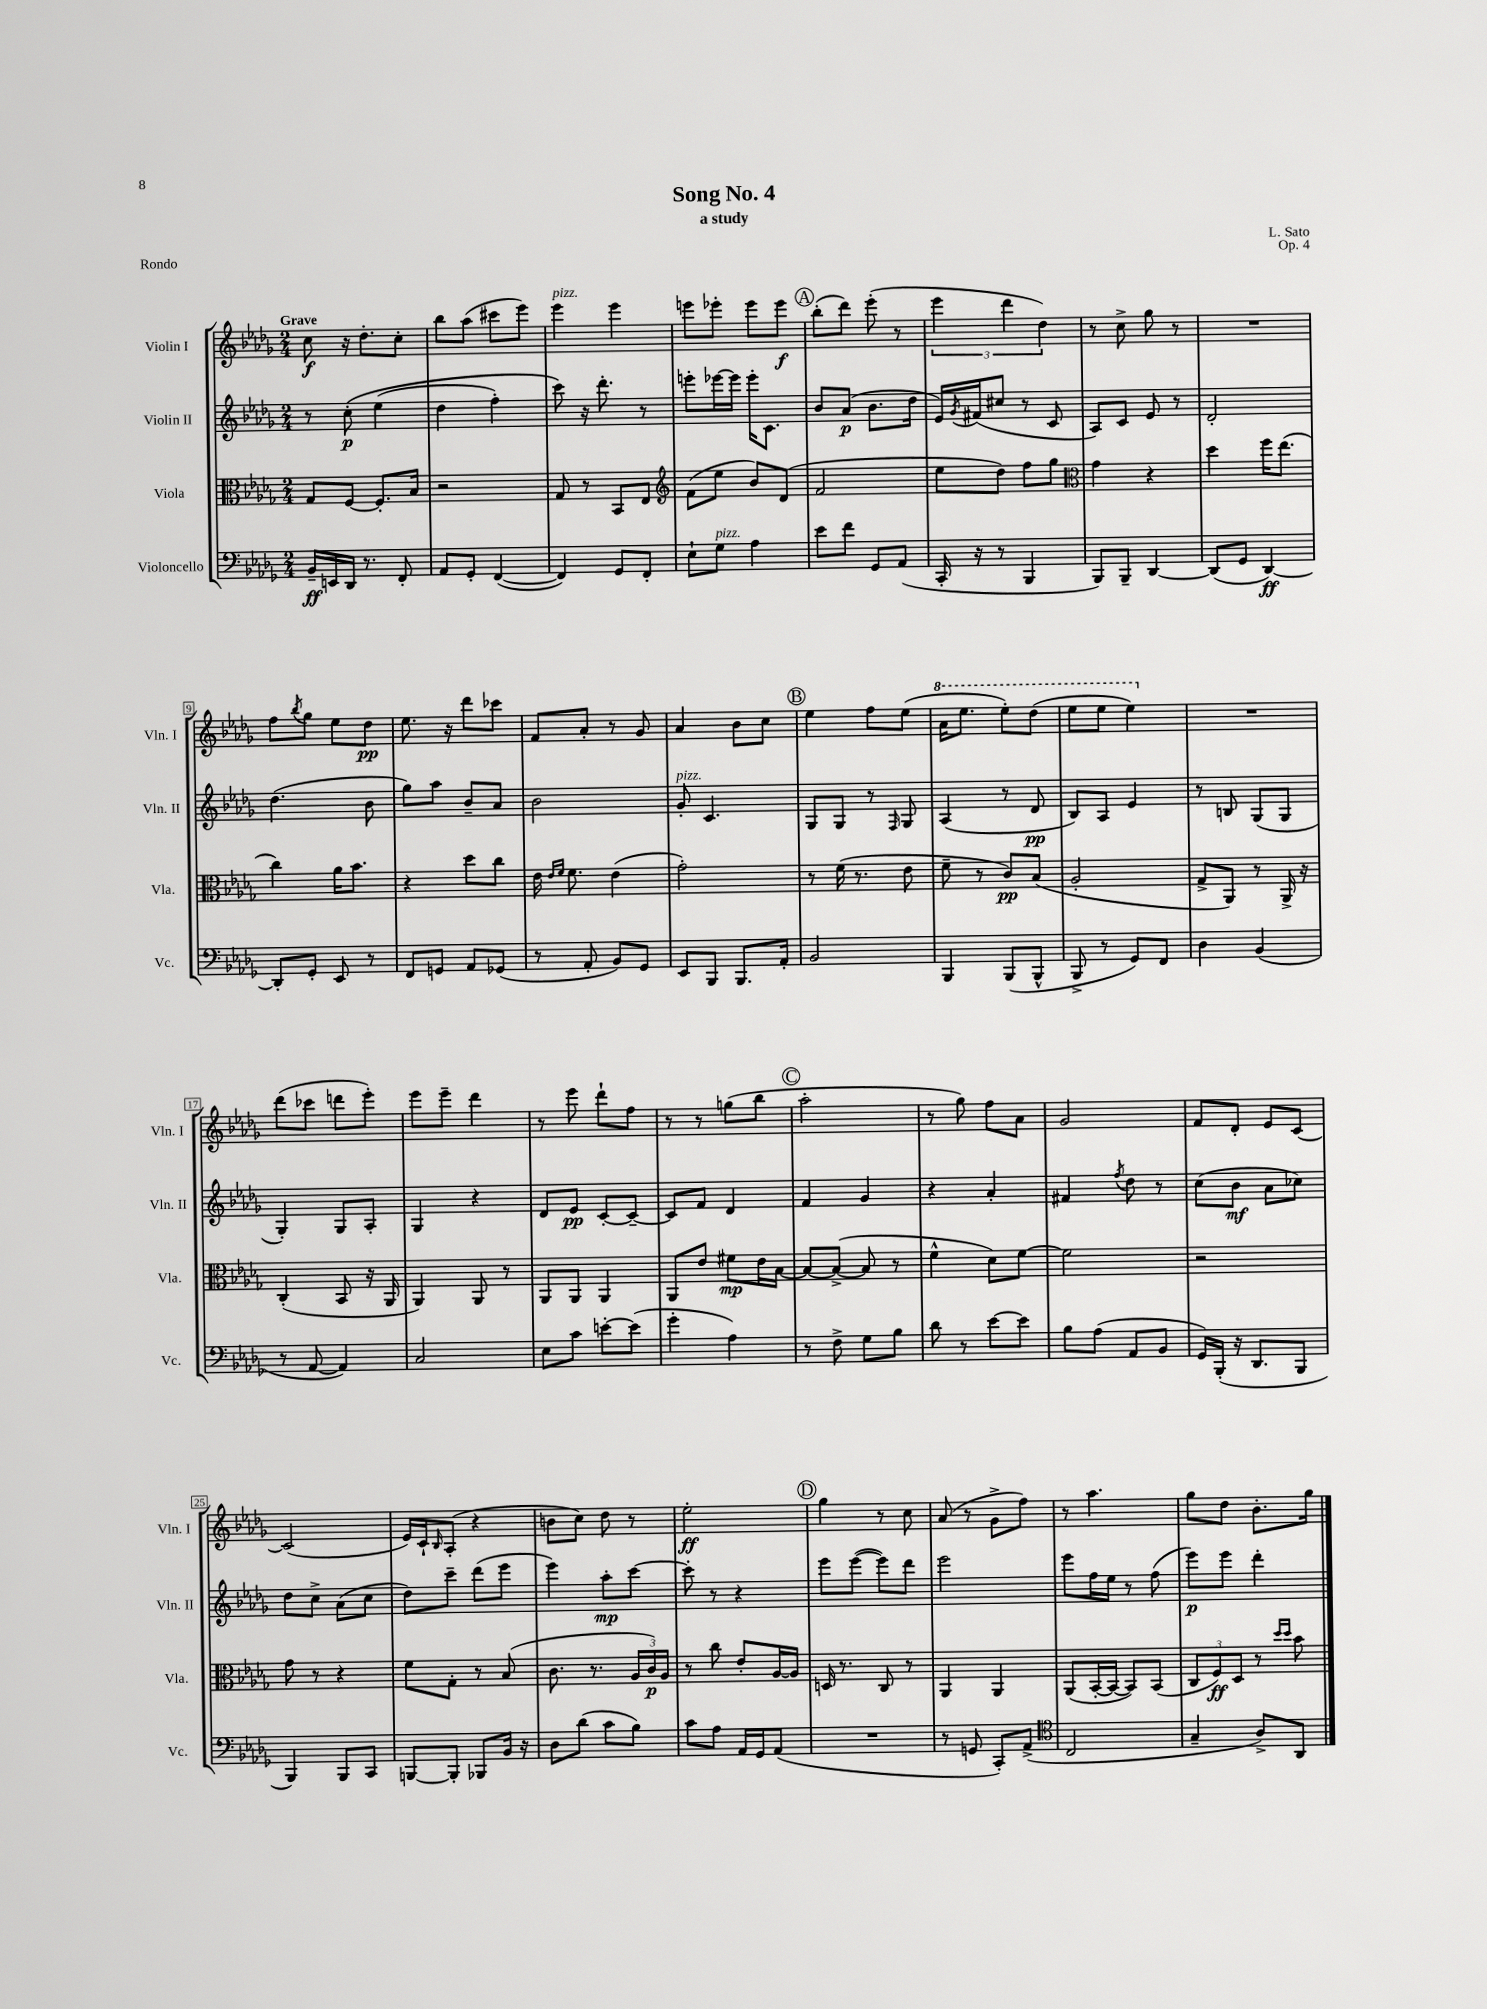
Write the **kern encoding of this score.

**kern	**kern	**kern	**kern
*staff4	*staff3	*staff2	*staff1
*clefF4	*clefC3	*clefG2	*clefG2
*k[b-e-a-d-g-]	*k[b-e-a-d-g-]	*k[b-e-a-d-g-]	*k[b-e-a-d-g-]
*M2/4	*M2/4	*M2/4	*M2/4
16BB-~/LL	8G-/L	8r	8cc\
16EE/	.	.	.
16DD-/JJ	[8F/J	&(8cc'\	16r
8.r	.	.	8.dd-'\L
.	8.F'/]L	(4ee-\	.
8FF'/	.	.	8cc'\J
.	16B-/Jk	.	.
=	=	=	=
8AA-/L	2r	4dd-\	8bb-\L
8GG-'/J	.	.	(8aa-\J
([4FF/	.	4ff'\)	8ccc#\L
.	.	.	8eee-\J)
=	=	=	=
4FF/])	8G-/	8ccc\&)	4eee-\
.	8r	16r	.
.	.	8.ddd-'\	.
8GG-/L	8BB-/L	.	4eee-\
8FF'/J	8E-/J	8r	.
=	=	=	=
*	*clefG2	*	*
8E-`\L	(8f\L	8eee'\L	8eee\L
8G-\J	8ee-\J	[16eee-\L	8eee-'\J
.	.	16eee-\]JJ	.
4A-\	8b-/L)	16eee-'\LK	8eee-\L
.	.	8.c\J	.
.	(8d-/J	.	8eee-\J
=	=	=	=
8e-\L	2f/	8b-/L	(8bb-'\L
8f\J	.	(8a-/J	8ddd-\J)
8GG-/L	.	8.b-\L	(8eee-'\
(8AA-/J	.	.	8r
.	.	16dd-\Jk	.
=	=	=	=
16CC'/	8ee-\L	16e-/LL)	6eee-\
.	.	8qg-/	.
16r	.	(16f#/J	.
8r	8dd-\J)	8cc#/J	.
.	.	.	6ddd-\
4BBB-/	8ff\L	8r	.
.	.	.	6dd-\)
.	8gg-\J	8c/	.
=	=	=	=
*	*clefC3	*	*
8BBB-/L)	4g-\	8A-/L)	8r
8BBB-~/J	.	8c/J	8cc^\
[4DD-/	4r	8e-/	8gg-\
.	.	8r	8r
=	=	=	=
(8DD-/]L	4dd-\	2d-'/	2r
8GG-/J	.	.	.
[4DD-/)	16ff\LK	.	.
.	(8.ee-\J	.	.
=	=	=	=
8DD-'/]L	4cc\)	(4.dd-\	8ff\L
.	.	.	8qbb-/
8GG-'/J	.	.	8gg-\J
8EE-/	16a-\LK	.	8ee-\L
.	8.b-\J	.	.
8r	.	8b-\	8dd-\J
=	=	=	=
8FF/L	4r	8gg-\L)	8.ee-\
8GG/J	.	8aa-\J	.
.	.	.	16r
8AA-/L	8dd-\L	8b-~/L	8ddd-\L
(8GG-/J	8cc\J	8a-/J	8ccc-\J
=	=	=	=
8r	16e-\	2b-\	8f/L
.	16qqe-/LL	.	.
.	16qqf/JJ	.	.
.	8.f\	.	.
8AA-'/	.	.	8a-'/J
8BB-/L)	(4e-\	.	8r
8GG-/J	.	.	8g-/
=	=	=	=
8EE-/L	2g-'\)	8g-'/	4a-/
8BBB-/J	.	4.c/	.
8.BBB-/L	.	.	8b-\L
.	.	.	8cc\J
16AA-'/Jk	.	.	.
=	=	=	=
2BB-/	8r	8G-/L	4ee-\
.	(16f\	8G-/J	.
.	8.r	.	.
.	.	8r	8ff\L
.	.	16qqF/	.
.	8e-\	8G-/	(8ee-\J
=	=	=	=
4BBB-/	8f~\	(4A-/	16aa-\LK
.	.	.	8.eee-\J
.	8r	.	.
(8BBB-/L	8c/L)	8r	8eee-'\L)
8BBB-^^/J	(8B-/J	8d-/	(8ddd-\J
=	=	=	=
8BBB-^/	2A-'/	8B-/L)	8eee-\L
8r	.	8A-/J	8eee-\J
8GG-/L)	.	4e-/	4eee-\)
8FF/J	.	.	.
=	=	=	=
4D-\	8G-^/L	8r	2r
.	8AA-/J)	8B/	.
(4BB-/	8r	(8G-/L	.
.	16AA-^/	8G-/J	.
.	16r	.	.
=	=	=	=
8r	(4C'/	4G-'/)	(8ddd-\L
[8AA-/	.	.	8ccc-\J
4AA-/])	8BB-/	8G-/L	8ddd\L
.	16r	8A-'/J	8eee-'\J)
.	16AA-/	.	.
=	=	=	=
2C/	4AA-/)	4G-/	8eee-\L
.	.	.	8eee-~\J
.	8AA-/	4r	4ddd-\
.	8r	.	.
=	=	=	=
8E-\L	8AA-/L	8d-/L	8r
8c\J	8AA-/J	8e-/J	8eee-\
[8e'\L	4AA-/	[8c'/L	8ddd-`\L
(8e\]J	.	8c~/_J	8ff\J
=	=	=	=
4g-'\	8AA-/L	8c/]L	8r
.	8e-/J	8f/J	8r
4A-\)	8f#\L	4d-/	(8gg\L
.	16e-\L	.	8bb-\J
.	[16B-\JJ	.	.
=	=	=	=
8r	8B-/_L	4f/	2aa-'\
8F^\	(8B-^/_J	.	.
8G-\L	8B-/]	4g-/	.
8B-\J	8r	.	.
=	=	=	=
8d-\	4f^^\	4r	8r
8r	.	.	8gg-\)
[8e-\L	8d-\L)	4a-'/	8ff\L
8e-\]J	[8f\J	.	8a-\J
=	=	=	=
8B-\L	2f\]	4f#/	2g-/
(8A-\J	.	.	.
.	.	8qff/	.
8AA-/L	.	8dd-\	.
8BB-/J	.	8r	.
=	=	=	=
16GG-/LL)	2r	(8cc\L	8f/L
(16BBB-'/JJ	.	.	.
16r	.	8b-\J	8d-'/J
8.DD-/L	.	.	.
.	.	8a-\L	8e-/L
8BBB-/J	.	8cc-\J)	[8c/J
=	=	=	=
4BBB-/)	8g-\	8dd-\L	(2c/]
.	8r	8cc^\J	.
8BBB-/L	4r	(8a-\L	.
8CC/J	.	8cc\J	.
=	=	=	=
[8BBB/L	8f\L	8dd-\L)	16e-/LL)
.	.	.	16c`/J
.	.	.	16qqB-/
8BBB'/]J	8G-'\J	8ccc~\J	(8A-'/J
8BBB-/L	8r	(8ddd-\L	4r
16BB-/Jk	(8B-/	8eee-\J	.
16r	.	.	.
=	=	=	=
8D-\L	8.c\	4eee-\)	8b\L
(8d-\J	.	.	8cc\J)
.	8.r	.	.
8c\L	.	8aa-'\L	8dd-\
8B-\J)	24A-/LL	[8ccc\J	8r
.	24c/)	.	.
.	24A-/JJ	.	.
=	=	=	=
8c\L	8r	8ccc'\]	2ee-'\
8A-\J	8cc\	8r	.
16AA-/LL	8e-'/L	4r	.
16GG-/J	.	.	.
(8AA-/J	[16A-/L	.	.
.	16A-/]JJ	.	.
=	=	=	=
2r	16D/	8eee-\L	4gg-\
.	8.r	.	.
.	.	([8eee-\J	.
.	8C/	8eee-\]L)	8r
.	8r	8ddd-\J	8cc\
=	=	=	=
8r	4AA-/	2eee-\	(8a-/
8GG/	.	.	8r
8CC'/L)	4AA-/	.	8g-^\L
(8AA-^/J	.	.	8ff\J)
=	=	=	=
*clefC4	*	*	*
2C/	(8AA-/L	8eee-\L	8r
.	[16BB-'/L	16ff\L	4.aa-\
.	16BB-/_JJ	16ee-\JJ	.
.	8BB-/]L)	8r	.
.	(8BB-/J	(8ff\	.
=	=	=	=
4G-~/	12C/L	8eee-\L)	8gg-\L
.	12F/)	.	.
.	.	8eee-\J	8dd-\J
.	12D-/J	.	.
8A-^/L)	8r	4ddd-'\	8.b-'\L
.	16qqdd-/LL	.	.
.	16qqdd-/JJ	.	.
8AA-/J	8b-\	.	.
.	.	.	16gg-\Jk
==	==	==	==
*-	*-	*-	*-
